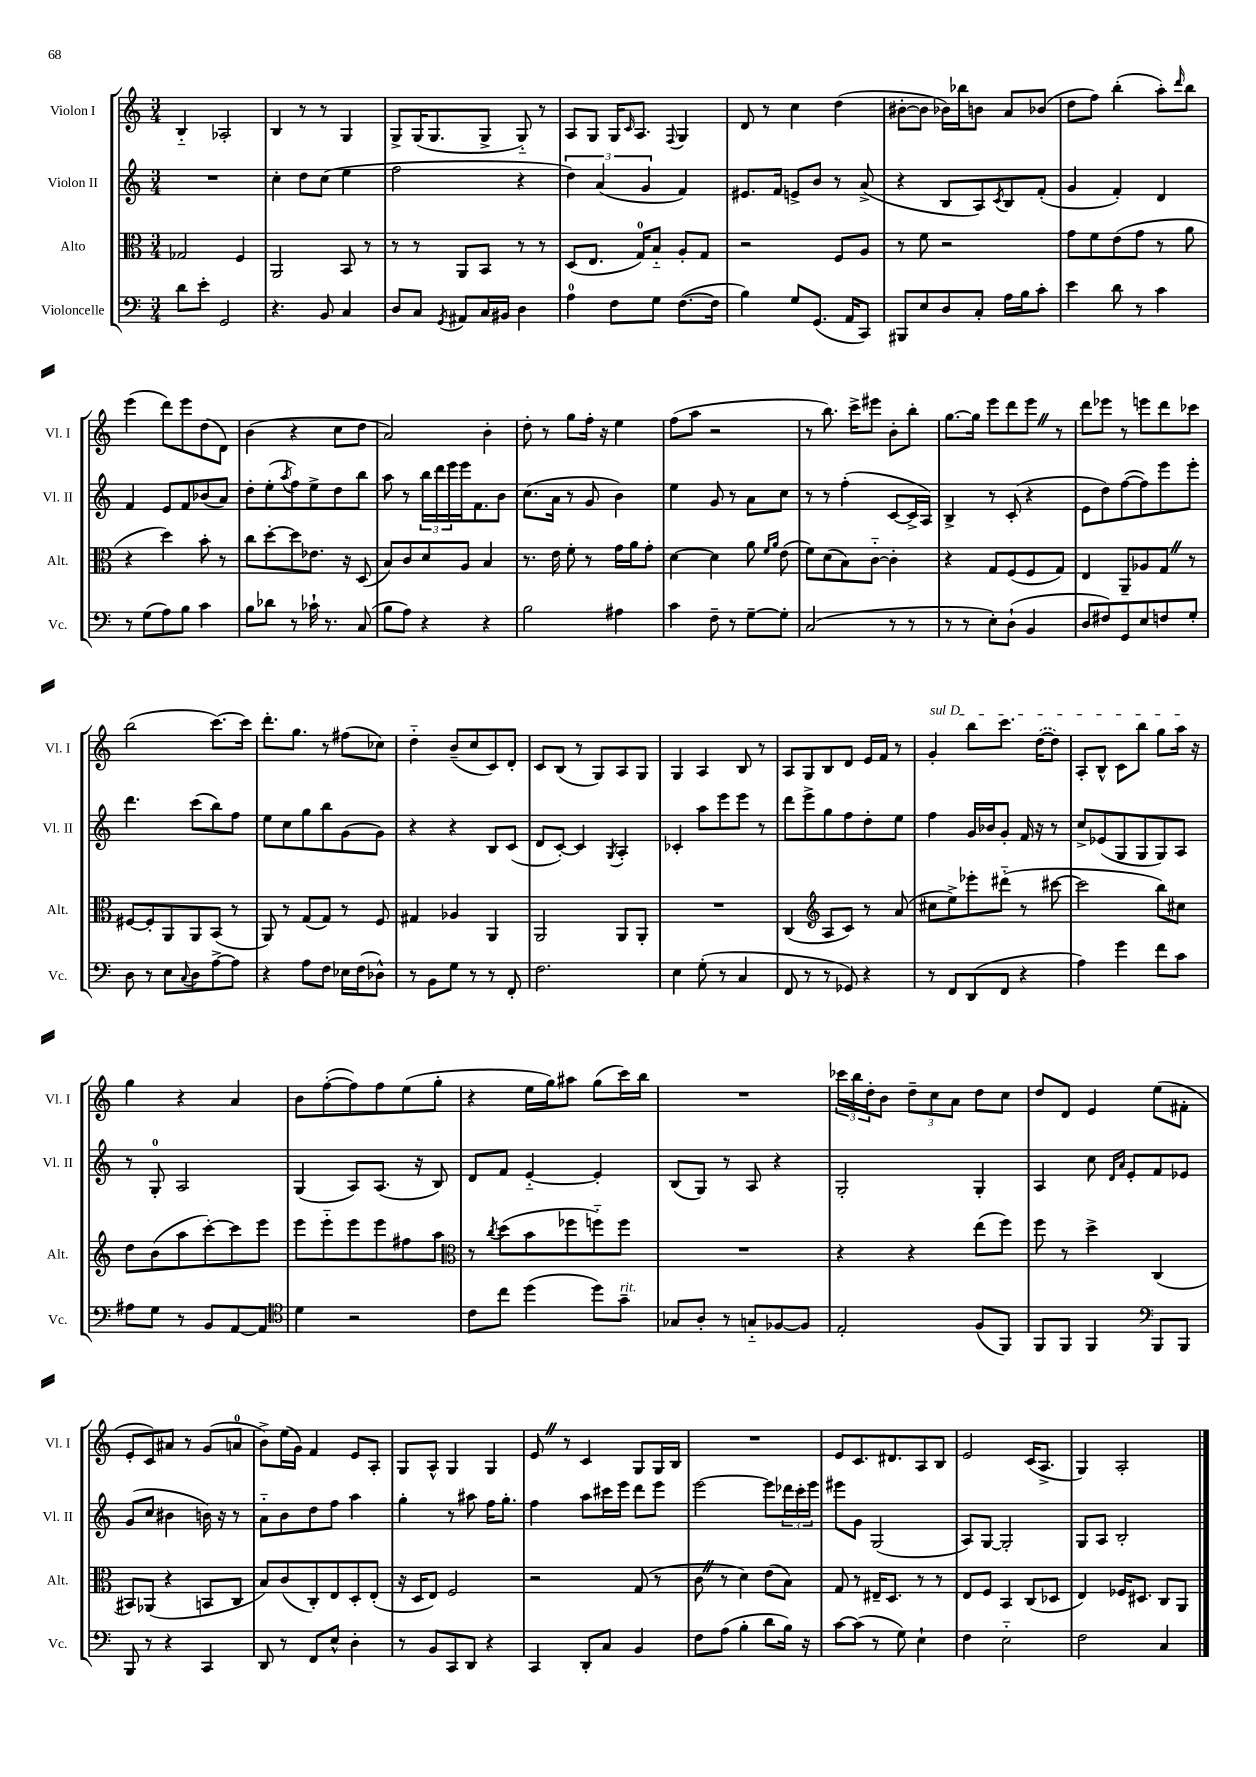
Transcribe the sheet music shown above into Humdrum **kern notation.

**kern	**kern	**kern	**kern
*part4	*part3	*part2	*part1
*staff4	*staff3	*staff2	*staff1
*I"Violoncelle	*I"Alto	*I"Violon II	*I"Violon I
*I'Vc.	*I'Alt.	*I'Vl. II	*I'Vl. I
*clefF4	*clefC3	*clefG2	*clefG2
*k[]	*k[]	*k[]	*k[]
*M3/4	*M3/4	*M3/4	*M3/4
=19	=19	=19	=19
8d\L	2G-X/	2.r	4B/
8e'\J	.	.	.
2GG/	.	.	2A-X'/
.	4F/	.	.
=20	=20	=20	=20
4.r	2AA/	4cc'\	4B/
.	.	8dd\L	8r
8BB/	.	(8cc\J	8r
4C/	8BB/	4ee\	4G/
.	8r	.	.
=21	=21	=21	=21
8D/L	8r	2ff\	8G^/L
8C/J	8r	.	(16G/K
.	.	.	8.G/
8qGG/	.	.	.
8AA#X/L	8AA/L	.	.
16C/L	8BB/J	.	8G^/J
16BB#X/JJ	.	.	.
4D\	8r	4r	8G/)
.	8r	.	8r
=22	=22	=22	=22
4A\	(8D/L	6dd\)	8A/L
.	8.E/J	.	8G/J
.	.	(6a/	.
8F\L	.	.	16G/KL
.	.	.	16qqc/
.	16G/KL)	.	8.A/J
.	.	6g/	.
8G\J	8B/J	.	.
.	.	.	8qqF/
([8.F\L	8A'/L	4f/)	4G/
.	8G/J	.	.
16F\Jk]	.	.	.
=23	=23	=23	=23
4B\)	2r	8.e#X/L	8d/
.	.	.	8r
.	.	16f/Jk	.
8G/L	.	8en^/L	4cc\
(8.GG/J	.	8b/J	.
.	8F/L	8r	(4dd\
16AA/KL	.	.	.
8CC/J)	8A/J	(8a^/	.
=24	=24	=24	=24
8BBB#X/L	8r	4r	[8b#X'\L
8E/	8f\	.	8b#\J]
8D/	2r	8B/L	16b-X\LL)
.	.	.	16bb-X\J
8C'/J	.	8A/)	8bn\J
.	.	8qc/	.
16A\LL	.	8B/	8a/L
16B\J	.	.	.
8c'\J	.	(8f'/J	(8b-X/J
=25	=25	=25	=25
4e\	8g\L	4g/	8dd\L
.	8f\	.	8ff\J)
8d\	(8e\	4f'/)	(4bb'\
8r	8g\J	.	.
4c\	8r	4d/	8aa'\L)
.	.	.	16qqddd/
.	8a\	.	8bb\J
!!LO:LB:g=z
=26	=26	=26	=26
8r	4r	4f/	(4eee\
(8G\L	.	.	.
8A\)	4dd\)	8e/L	8ddd\L)
8B\J	.	8f/	8eee\
4c\	8b'\	(8b-X/	(8dd\
.	8r	8a/J)	8d\J)
=27	=27	=27	=27
8B\L	8cc\L	8dd'\L	(4b\
8d-X\J	[8dd'\	(8ee'\	.
.	.	8qaa/	.
8r	8dd\]	8ff\)	4r
16c-X`\	8.e-X\J	8ee^\	.
8.r	.	.	.
.	.	8dd\	8cc\L
.	16r	.	.
(8C/	(8D/	8bb\J	8dd\J
=28	=28	=28	=28
8B\L	8B/L)	8aa\	2a/)
8A\J)	8c/	8r	.
4r	8d/	24bb\LL	.
.	.	24ddd\	.
.	.	24eee\	.
.	8A/J	16eee\J	.
.	.	8.f\	.
4r	4B/	.	4b'\
.	.	8b\J	.
=29	=29	=29	=29
2B\	8.r	(8.cc\L	8dd'\
.	.	.	8r
.	16e\	16a\Jk	.
.	8f'\	8r	8gg\L
.	8r	8g/	16ff'\Jk
.	.	.	16r
4A#X\	16g\LL	4b\)	4ee\
.	16a\J	.	.
.	8g'\J	.	.
=30	=30	=30	=30
4c\	[4d\	4ee\	(8ff\L
.	.	.	8aa\J
8F~\	4d\]	8g/	2r
8r	.	8r	.
[8G~\L	8a\	8a\L	.
.	16qqf/LL	.	.
.	16qqa/JJ	.	.
8G'\J]	(8e\	8cc\J	.
=31	=31	=31	=31
(2C/	8f\L)	8r	8r
.	(8d\	8r	8.bb\)
.	8B\)	(4ff'\	.
.	.	.	16ccc^\KL
.	[8c\J	.	8eee#X\J
8r	4c'\]	[8c/L	8b'\L
8r	.	16c^/L]	8bb'\J
.	.	16A/JJ)	.
=32	=32	=32	=32
8r	4r	4B^/	[8.gg\L
8r	.	.	.
.	.	.	16gg\Jk]
8E'\L)	8G/L	8r	8eee\L
(8D`\J	(8F/	(8c'/	8ddd\
4BB/	8F/	4r	8eeeZ\J
.	8G/J)	.	8r
=33	=33	=33	=33
8D/L	4E/	8e\L	8ddd\L
8F#X/)	.	8dd\)	8eee-X\J
8GG/	8AA~/L	([8ff\	8r
8E/	8A-X/	8ff\])	8eeen\L
8Fn/	8GZ/J	8eee\	8ddd\
8G'/J	8r	8eee'\J	8ccc-X\J
!!LO:LB:g=z
=34	=34	=34	=34
8D\	[8F#X/L	4.ddd\	(2bb\
8r	8F#'/]	.	.
8E\L	8AA/	.	.
8qqC/	.	.	.
8D\	8AA/	(8ccc\L	.
[8A^\	(8BB/J	8bb\)	[8.ccc\L)
8A\J]	8r	8ff\J	.
.	.	.	16ccc\Jk]
=35	=35	=35	=35
4r	8AA/)	8ee\L	8.ddd'\L
.	8r	8cc\	.
.	.	.	8.gg\J
8A\L	(8G/L	8gg\	.
8F\J	8G/J)	8bb\	8r
16E-X\LL	8r	(8g\	(8ff#X\L
(16F\J	.	.	.
8D-X^^\J)	8F/	8g\J)	8cc-X\J)
=36	=36	=36	=36
8r	4G#X/	4r	4dd\
8BB\L	.	.	.
8G\J	4A-X/	4r	(8b~/L
8r	.	.	8cc/
8r	4AA/	8B/L	8c/)
8FF'/	.	(8c/J	8d'/J
=37	=37	=37	=37
2.F\	2AA/	8d/L	8c/L
.	.	[8c'/J)	(8B/J
.	.	4c/]	8r
.	.	.	8G/L)
.	.	8qG/	.
.	8AA/L	4A'/	8A/
.	8AA'/J	.	8G/J
=38	=38	=38	=38
4E\	2.r	4c-X'/	4G/
(8G'\	.	8aa\L	4A/
8r	.	8eee\	.
4C/	.	8eee\J	8B/
.	.	8r	8r
=39	=39	=39	=39
8FF/	(4C/	8ddd\L	8A/L
8r	.	8eee^\	8G/
*	*clefG2	*	*
8r	8A/L	8gg\	8B/
8GG-X/)	8c/J)	8ff\	8d/J
4r	8r	8dd'\	16e/LL
.	.	.	16f/JJ
.	(8a/	8ee\J	8r
=40	=40	=40	=40
!	!	!	!LO:TX:a:i:t=sul D
8r	8cc#X\L	4ff\	4g'/
8FF/L	8ee^\)	.	.
(8DD/	8eee-X'\	16g/LL	8bb\L
.	.	16b-X/J	.
8FF/J	(8ddd#X\J	8g'/J	8.ccc\J
4r	8r	16f/	.
.	.	16r	([16dd\KL
.	[8ccc#X\	8r	8dd\J])
=41	=41	=41	=41
4A\)	2ccc#\]	8cc^/L	8A'/L
.	.	(8e-X/	8B^^/J
4g\	.	8G/	8c\L
.	.	8G/	8bb\J
8f\L	8bb\L)	8G/)	8gg\L
8c\J	8cc#X\J	8A/J	16aa\Jk
.	.	.	16r
!!LO:LB:g=z
=42	=42	=42	=42
8A#X\L	8dd\L	8r	4gg\
8G\J	(8b\	8G'/	.
8r	8aa\	2A/	4r
8BB/L	[8ccc'\)	.	.
[8AA/	8ccc\]	.	4a/
8AA/J]	8eee\J	.	.
=43	=43	=43	=43
*clefC4	*	*	*
4d\	8eee\L	(4G/	8b\L
.	8eee\	.	([8ff'\
2r	8eee\	8A/L)	8ff\])
.	8eee\	(8.A/J	8ff\
.	8ff#X\	.	(8ee\
.	.	16r	.
.	8aa\J	8B/)	8gg'\J
=44	=44	=44	=44
*	*clefC3	*	*
8c\L	8r	8d/L	4r
.	8qcc/	.	.
8cc\J	(8dd\L	8f/J	.
(4dd\	8b\	[4e/	16ee\LL
.	.	.	16gg\J)
.	8ff-X\	.	8aa#X\J
8dd\L)	8ffn\)	4e'/]	(8gg\L
!LO:TX:a:i:t=rit.	!	!	!
8g~\J	8ff\J	.	16ccc\L)
.	.	.	16bb\JJ
=45	=45	=45	=45
8G-X/L	2.r	(8B/L	2.r
8A'/J	.	8G/J)	.
8r	.	8r	.
8Gn/L	.	8A/	.
[8F-X/	.	4r	.
8F-/J]	.	.	.
=46	=46	=46	=46
2E'/	4r	2G'/	24ccc-X\LL
.	.	.	24bb\
.	.	.	24dd'\J
.	.	.	8b\J
.	4r	.	12dd~\L
.	.	.	12cc\
.	.	.	12a\J
(8F/L	(8ee\L	4G'/	8dd\L
8FF/J)	8ff\J)	.	8cc\J
=47	=47	=47	=47
8FF/L	8ff\	4A/	8dd/L
8FF/J	8r	.	8d/J
4FF/	4dd^\	8cc\	4e/
.	.	16qqd/LL	.
.	.	16qqa/JJ	.
.	.	8e'/L	.
*clefF4	*	*	*
8BBB/L	(4C/	8f/	(8ee\L
8BBB/J	.	8e-X/J	8f#X'\J
!!LO:LB:g=z
=48	=48	=48	=48
8BBB/	8BB#X/L)	(8g/L	8e'/L
8r	(8AA-X/J	8cc/J	8c/)
4r	4r	4b#X\	8a#X/J
.	.	.	8r
4CC/	8BBn/L	16bn\)	(8g/L
.	.	16r	.
.	8C/J	8r	8an/J
=49	=49	=49	=49
8DD/	8B/L)	8a\L	8b^\L)
8r	(8c/	8b\	(16ee\L
.	.	.	16g\JJ)
8FF/L	8C'/)	8dd\	4f/
8E^^/J	8E/	8ff\J	.
4D'\	8D'/	4aa\	8e/L
.	(8E'/J	.	8A'/J
=50	=50	=50	=50
8r	16r	4gg'\	8G/L
.	16D/KL	.	.
8BB/L	8E/J)	.	8A^^/J
8CC/	2F/	8r	4G/
8DD/J	.	8aa#X\	.
4r	.	16ff\KL	4G/
.	.	8.gg'\J	.
=51	=51	=51	=51
4CC/	2r	4ff\	8eZ/
.	.	.	8r
8DD'/L	.	8aa\L	4c/
8C/J	.	16ccc#X\L	.
.	.	16eee\JJ	.
4BB/	(8G/	8ddd\L	8G/L
.	8r	8eee\J	16G/L
.	.	.	16B/JJ
=52	=52	=52	=52
8F\L	8cZ\	[2eee\	2.r
(8A\J	8r	.	.
4B'\	4d\)	.	.
8d\L	(8e\L	8eee\L]	.
16B\Jk)	8B\J)	24ddd-X\L	.
.	.	24ccc'\	.
16r	.	.	.
.	.	24eee\JJ	.
=53	=53	=53	=53
[8c\L	8G/	8eee#X\L	8e/L
(8c\J]	8r	8g\J	8.c/
8r	16E#X~/KL	(2G/	.
.	8.D/J	.	8.d#X/
8G\)	.	.	.
4E`\	8r	.	8A/
.	8r	.	8B/J
=54	=54	=54	=54
4F\	8E/L	8A/L)	2e/
.	8F/J	[8G/J	.
2E\	4BB/	2G'/]	.
.	(8C/L	.	(16c/KL
.	.	.	8.A^/J
.	8D-X/J	.	.
=55	=55	=55	=55
2F\	4E/)	8G/L	4G/)
.	.	8A/J	.
.	16F-X/KL	2B'/	2A'/
.	8.D#X/J	.	.
4C/	8C/L	.	.
.	8AA/J	.	.
==	==	==	==
*-	*-	*-	*-
